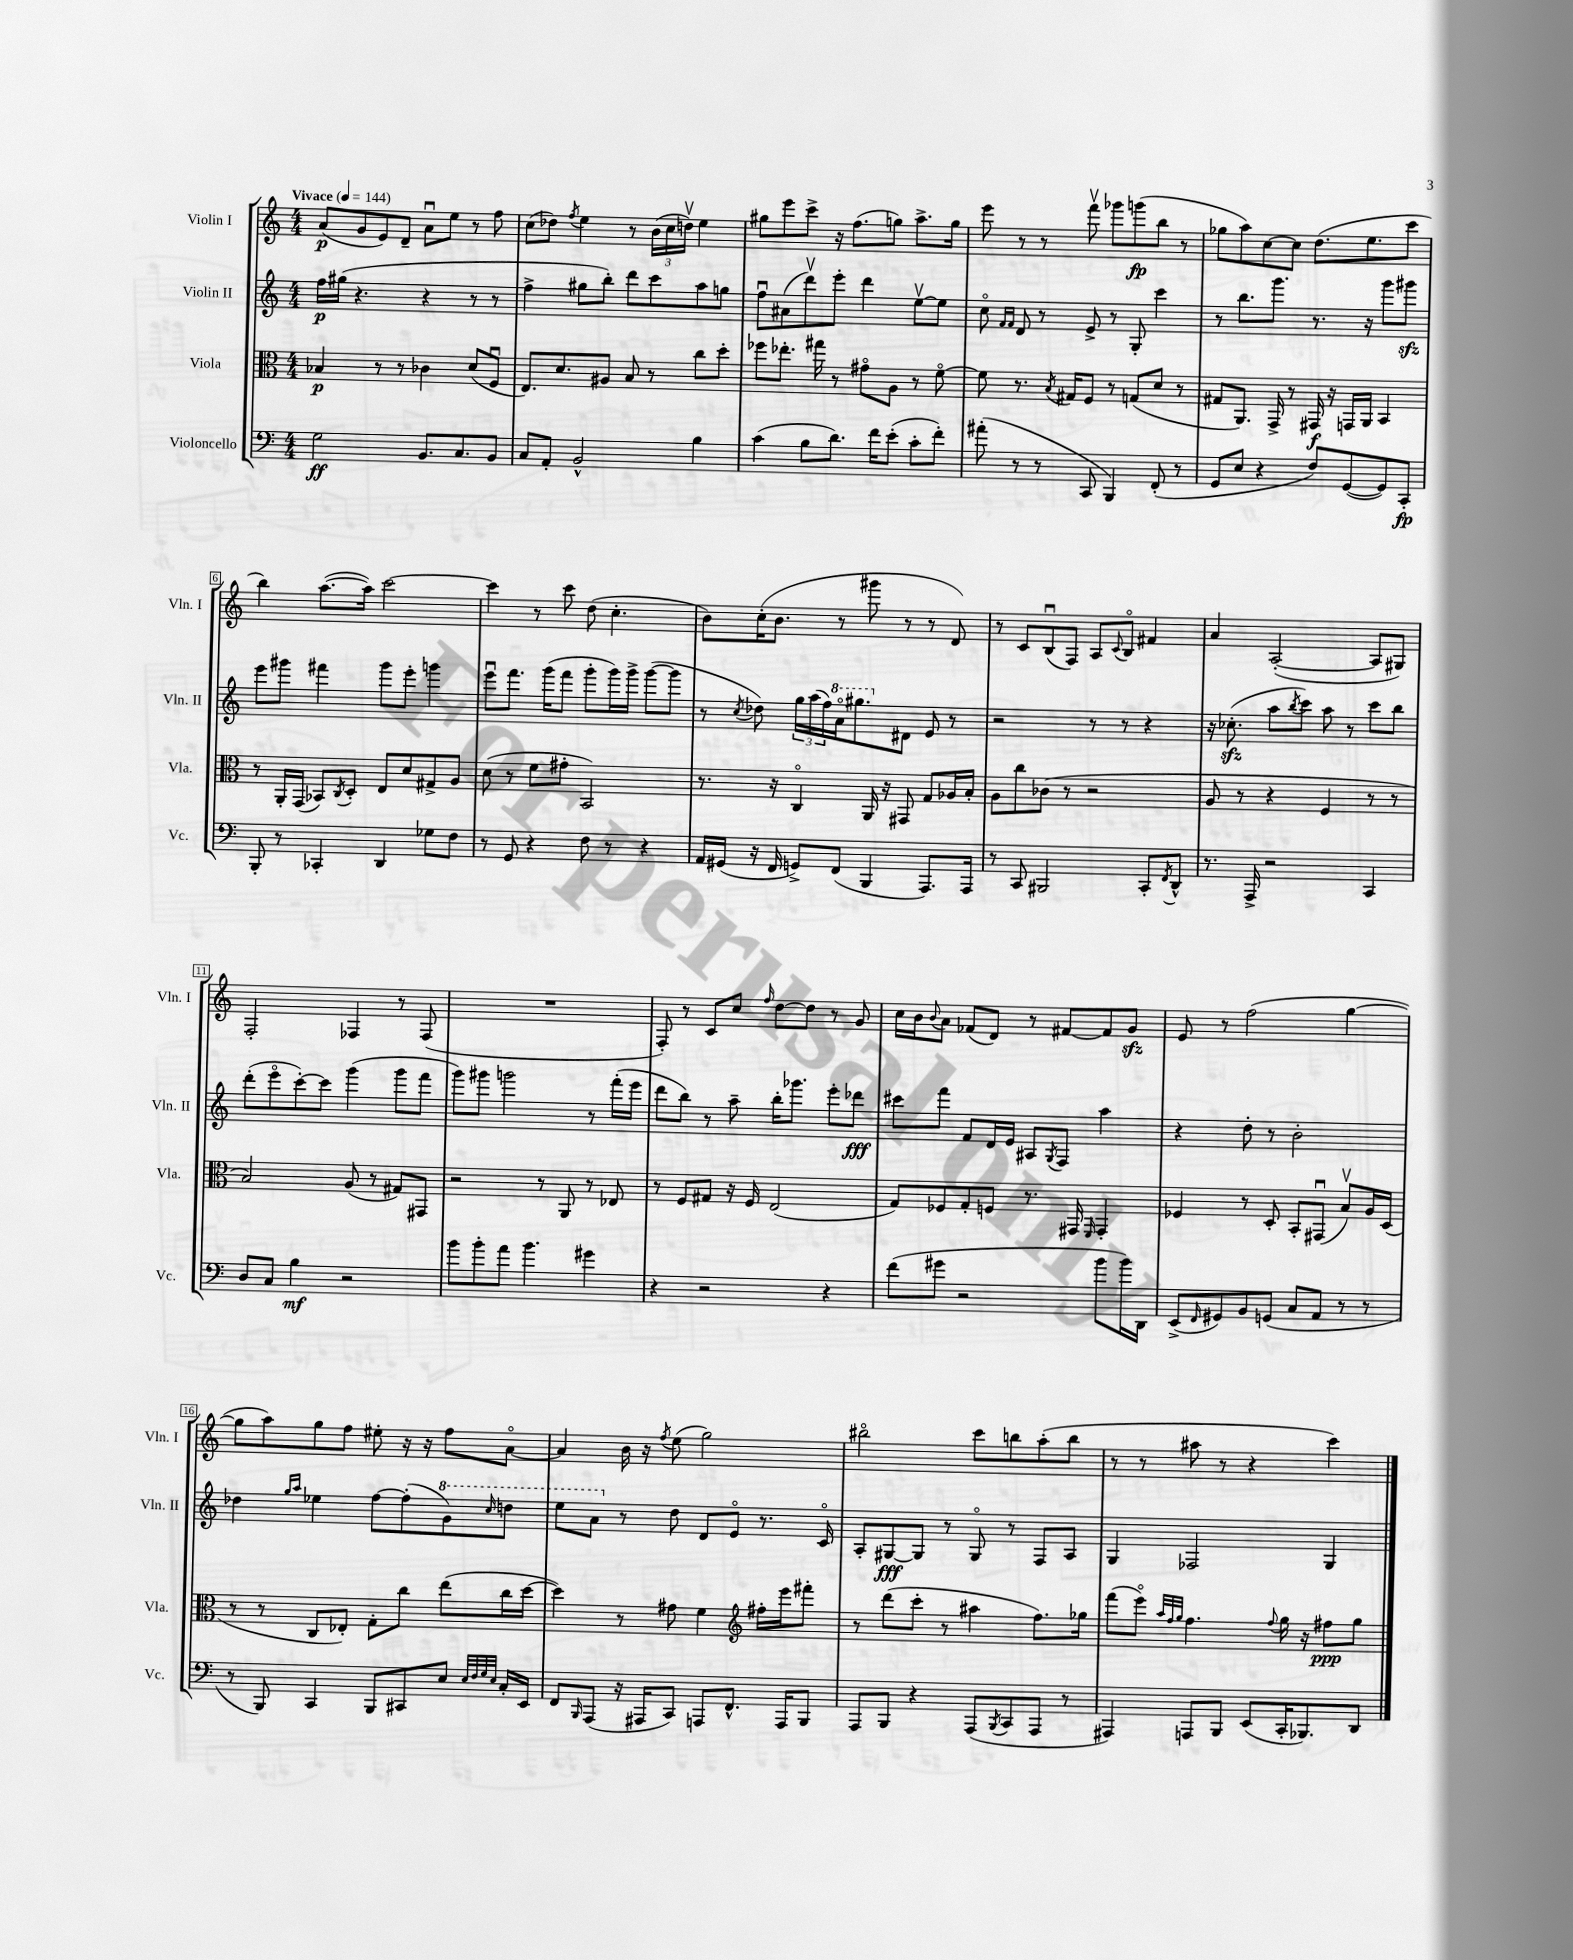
<<
\new StaffGroup <<
\new Staff = "s0" \with { instrumentName = "Violin I" shortInstrumentName = "Vln. I" } {
    \clef treble \key c \major \numericTimeSignature \time 4/4 \tempo "Vivace" 4 = 144
    a'8\p( g'8 e'8) d'8-- a'8\downbow e''8 r8 f''8 |
    c''8( des''8) \acciaccatura { f''8 } e''4 r8 \tuplet 3/2 { b'16( c''16 d''16\upbow) } e''4 |
    gis''8 e'''8 c'''8-> r16 f''8.( g''8) a''8.-> g''16 |
    e'''8 r8 r8 f'''8\upbow ges'''8 g'''8\fp( b''8 r8 |
    ges''8 a''8) c''8~ c''8 d''8.( e''8. c'''8 |
    b''4) a''8.~( a''16) c'''2~ |
    c'''4 r8 c'''8 d''8( c''4.-. |
    b'8) c''16-.( b'8. r8 gis'''8 r8 r8 d'8) |
    r8 c'8 b8\downbow( f8) a8 \appoggiatura { c'8 } b8\flageolet fis'4 |
    a'4 a2~-.( a8 gis8) |
    f2-. fes4 r8 fes8( |
    R1 |
    f8-.) r8 c'8 c''8 \grace { f''16 } d''8~ d''8 r8 g'8 |
    c''16 b'16 \appoggiatura { b'8 } a'8 fes'8( d'8) r8 fis'8~ fis'8 g'8\sfz |
    e'8 r8 f''2( g''4~ |
    g''8 a''8) g''8 f''8 eis''8-. r16 r16 f''8 a'8~\flageolet |
    a'4 b'16 r16 \acciaccatura { f''8 } e''8( g''2) |
    bis''2\flageolet c'''8 b''8 a''8-.( b''8 |
    r8 r8 ais''8 r8 r4 c'''4) \bar "|." |
}
\new Staff = "s1" \with { instrumentName = "Violin II" shortInstrumentName = "Vln. II" } {
    \clef treble \key c \major \numericTimeSignature \time 4/4
    f''16\p gis''16( r4. r4 r8 r8 |
    f''4-> gis''8 b''8-.) d'''8 c'''8 a''8 g''8 |
    f''8\downbow ais'8( d'''8\upbow) e'''8-. d'''4 e''8~\upbow e''8 |
    c''8\flageolet \grace { f'16 f'16 } d'8 r8 e'8-> r8 g8-. c'''4 |
    r8 b''8. g'''8. r8. r16 g'''8 gis'''8\sfz |
    e'''8 gis'''8 fis'''4 gis'''8 e'''8-. g'''4 |
    e'''8\downbow f'''8. g'''16( f'''8 g'''8-. g'''16) g'''16-> g'''8~( g'''8 |
    r8 \acciaccatura { c''8 } des''8) \tuplet 3/2 { g''16 a''16( f''16) } \ottava #1 a''16\flageolet gis'''8. \ottava #0 dis'8 e'8 r8 |
    r2 r8 r8 r4 |
    r16 ces''8.-.\sfz( a''8 \acciaccatura { b''8 } c'''8) a''8 r8 c'''8 b''8 |
    d'''8-.( e'''8\flageolet c'''8~-.) c'''8 g'''4( g'''8 f'''8 |
    g'''8) gis'''8 g'''2 r8 f'''16-.( e'''16 |
    d'''8 b''8) r8 a''8-- b''16-. ges'''8. e'''8-. des'''8\fff |
    cis'''8 f'''8 f'8 d'16 e'16 ais8 \acciaccatura { g8 } f8 a''4 |
    r4 d''8-. r8 b'2-. |
    des''4 \grace { g''16 a''16 } ees''4 f''8~ f''8-.( \ottava #1 g''8) \grace { c'''16 } d'''!8 |
    e'''8 a''8 \ottava #0 r8 d''8 d'8 e'8\flageolet r8. c'16\flageolet |
    a8-. gis8~\fff gis8 r8 gis8\flageolet r8 f8 a8 |
    g4 fes2 g4 \bar "|." |
}
\new Staff = "s2" \with { instrumentName = "Viola" shortInstrumentName = "Vla." } {
    \clef alto \key c \major \numericTimeSignature \time 4/4
    bes4\p r8 r8 ces'4 d'8( f8\downbow |
    e8.) d'8. ais8 b8 r8 c''8 d''8-. |
    fes''8 ees''8.-. gis''16 r8 gis'8\flageolet a8 r8 f'8~\flageolet |
    f'8 r8. \acciaccatura { b8 } gis16 f8 r8 g8( d'8 r8 |
    gis8 a,8.) g,16-> r8 gis,16\f r16 g,16 a,16 b,4 |
    r8 a,16-. g,16( bes,8) \acciaccatura { c8 } d8-. e8 d'8 gis8-> a8 |
    d'8( r8 f'8 gis'8-. b,2) |
    r8. r16 c4\flageolet a,16 r16 gis,8 g8 aes16 b16-. |
    a8 c''8 ces'8( r8 r2 |
    a8 r8 r4 f4 r8 r8 |
    b2) a8( r8 gis8) gis,8 |
    r2 r8 a,8 r8 ees8 |
    r8 f8 gis8 r16 f16 e2( |
    g8) fes8 g8-. f8 r8. gis,16 \grace { f,16 } gis,4-. |
    fes4 r8 d8-. b,8-. gis,8\downbow( b8\upbow) a16 d16( |
    r8 r8 c8 ees8-.) g8-. c''8 e''8( c''16 d''16~ |
    d''4) r8 gis'8 f'4 \clef treble fis''16-. e'''16 fis'''8-. |
    r8 d'''8( c'''8-. r8 ais''4 f''8.) ges''16 |
    f'''8( e'''8\flageolet) \grace { a''32 f''32 g''32 } f''4. \appoggiatura { f''8 } g''16 r16 fis''8\ppp g''8 \bar "|." |
}
\new Staff = "s3" \with { instrumentName = "Violoncello" shortInstrumentName = "Vc." } {
    \clef bass \key c \major \numericTimeSignature \time 4/4
    g2\ff b,8. c8. b,8 |
    c8 a,8-. b,2-^ b4 |
    c'4( b8 d'8.) f'16 e'8-.( c'8-. f'8-.) |
    ais'8-.( r8 r8 c,8 b,,4) f,8-.( r8 |
    g,8 e8 r4 f8) g,8~( g,8) c,8-.\fp |
    b,,8-. r8 ces,4-. d,4 ges8 f8 |
    r8 g,8 r4 f8 r8 r4 |
    a,16 gis,16( r16 f,16 g,8->) f,8( b,,4 a,,8.) a,,16 |
    r8 c,8 bis,,2 c,8-. \acciaccatura { f,8 } d,8-^ |
    r8. a,,16-> r2 c,4 |
    d8 c8 b4\mf r2 |
    b'8 b'8-. a'8 b'4. gis'4 |
    r4 r2 r4 |
    f'8( gis'8 r2 b'8 b'16) d,16 |
    e,8->( \grace { f,16 } gis,8) b,8 g,8( c8 a,8 r8 r8 |
    r8 b,,8) c,4 b,,8 cis,8 e8 \grace { e32 f32 g32 e32 } c16-. e,16 |
    f,8 \grace { b,,16 } a,,8( r16 ais,,16 c,8) a,,8 f,8.-^ a,,16 b,,8 |
    a,,8 b,,8 r4 a,,8( \acciaccatura { b,,8 } c,8 a,,8 r8 |
    ais,,4) a,,8 b,,8 e,8( c,16-. bes,,8.) d,8 \bar "|." |
}
>>
>>
\layout { \context { \Score \override BarNumber.stencil = #(make-stencil-boxer 0.1 0.3 ly:text-interface::print) } }
